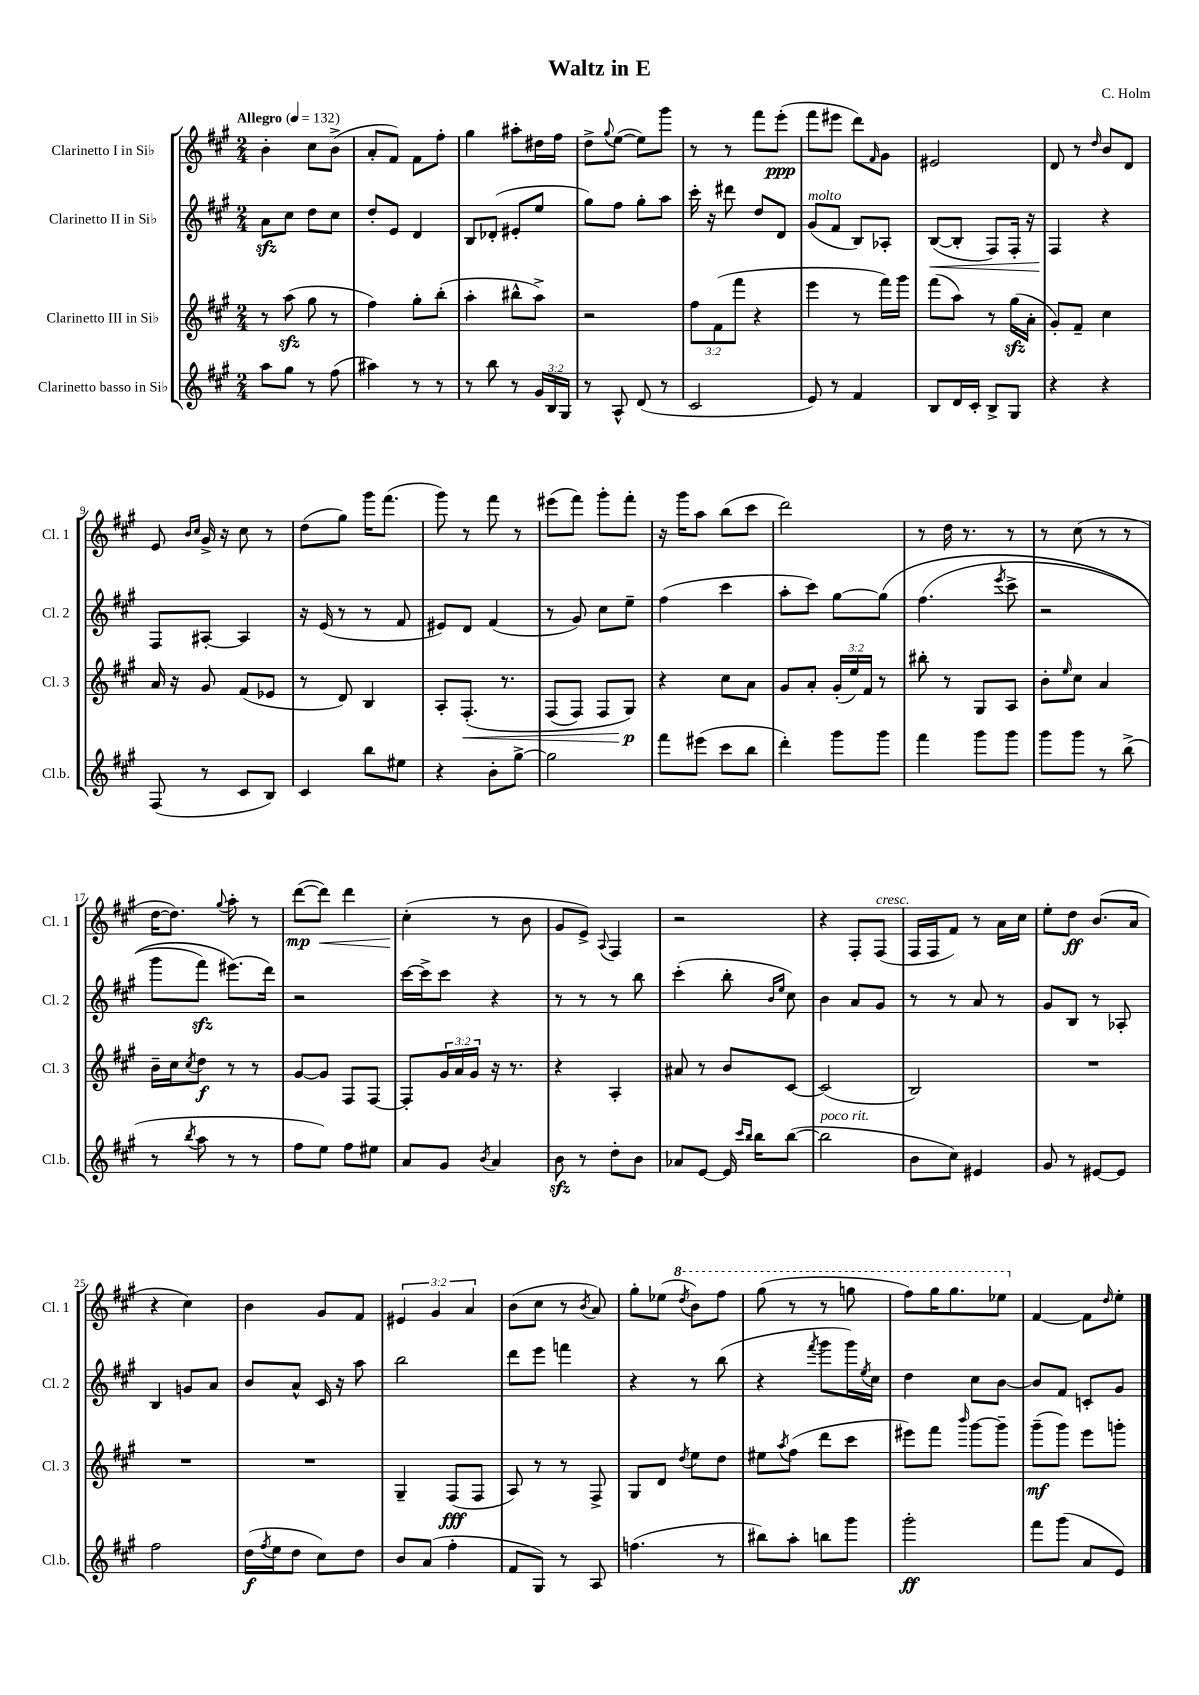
\header { title = "Waltz in E" composer = "C. Holm" }
<<
\new StaffGroup <<
\new Staff = "s0" \with { instrumentName = "Clarinetto I in Sib" shortInstrumentName = "Cl. 1" } {
    \clef treble \key a \major \numericTimeSignature \time 2/4 \override Staff.TupletNumber.text = #tuplet-number::calc-fraction-text \tempo "Allegro" 4 = 132
    b'4-. cis''8 b'8->( |
    a'8-. fis'8) fis'8 fis''8-. |
    gis''4 ais''8-. dis''16 fis''16 |
    d''8-> \appoggiatura { gis''8 } e''8~( e''8) gis'''8 |
    r8 r8 fis'''8 e'''8-.\ppp( |
    fis'''8 eis'''8 d'''8) \grace { fis'16 } gis'8 |
    eis'2 |
    d'8 r8 \grace { d''16 } b'8 d'8 |
    e'8 \grace { b'16 cis''16 } gis'16-> r16 cis''8 r8 |
    d''8( gis''8) gis'''16 fis'''8.( |
    gis'''8) r8 fis'''8 r8 |
    eis'''8( fis'''8) gis'''8-. fis'''8-. |
    r16 gis'''16 a''8 b''8( cis'''8 |
    d'''2) |
    r8 d''16 r8. r8 |
    r8 cis''8( r8 r8 |
    d''16~ d''8.) \appoggiatura { gis''8 } a''8-. r8 |
    d'''8~\mp( d'''8\<) d'''4 |
    cis''4-.\!( r8 b'8 |
    gis'8 e'8->) \appoggiatura { a8 } fis4 |
    r2 |
    r4 fis8-. fis8^\markup { \italic "cresc." }( |
    fis16 fis16 fis'8) r8 a'16 cis''16 |
    e''8-. d''8\ff b'8.( a'16 |
    r4 cis''4) |
    b'4 gis'8 fis'8 |
    \tuplet 3/2 { eis'4 gis'4 a'4 } |
    b'8( cis''8 r8 \acciaccatura { b'8 } a'8) |
    gis''8-. ees''8( \ottava #1 \acciaccatura { d'''8 } b''8) fis'''8 |
    gis'''8( r8 r8 g'''8 |
    fis'''8) gis'''16 gis'''8. ees'''8 \ottava #0 |
    fis'4~ fis'8 \grace { d''16 } e''8-. \bar "|." |
}
\new Staff = "s1" \with { instrumentName = "Clarinetto II in Sib" shortInstrumentName = "Cl. 2" } {
    \clef treble \key a \major \numericTimeSignature \time 2/4
    a'8\sfz cis''8 d''8 cis''8 |
    d''8-. e'8 d'4 |
    b8 des'8-.( eis'8-. e''8 |
    gis''8) fis''8 gis''8-. a''8 |
    cis'''16-. r16 dis'''8 d''8 d'8 |
    gis'8^\markup { \italic "molto" }( fis'8 b8) aes8-. |
    b8~\<( b8-. fis8) fis16-. r16 |
    fis4\! r4 |
    fis8 ais8~-. ais4 |
    r16 e'16( r8 r8 fis'8 |
    eis'8) d'8 fis'4( |
    r8 gis'8) cis''8 e''8-- |
    fis''4( cis'''4 |
    a''8-. cis'''8) gis''8~ gis''8\( |
    fis''4.( \acciaccatura { e'''8 } cis'''8-> |
    r2 |
    gis'''8 fis'''8\sfz) eis'''8.(\) d'''16) |
    r2 |
    cis'''16~ cis'''16-> cis'''8 r4 |
    r8 r8 r8 b''8 |
    cis'''4-.( b''8-. \grace { b'16 e''16 } cis''8) |
    b'4 a'8 gis'8 |
    r8 r8 a'8 r8 |
    gis'8 b8 r8 aes8-. |
    b4 g'8 a'8 |
    b'8 a'8-^ cis'16 r16 a''8 |
    b''2 |
    d'''8 e'''8 f'''4 |
    r4 r8 b''8( |
    r4 \acciaccatura { fis'''8 } gis'''8 gis'''16) \acciaccatura { e''8 } cis''16 |
    d''4 cis''8 b'8~ |
    b'8 fis'8 c'8-. gis'8 \bar "|." |
}
\new Staff = "s2" \with { instrumentName = "Clarinetto III in Sib" shortInstrumentName = "Cl. 3" } {
    \clef treble \key a \major \numericTimeSignature \time 2/4 \override Staff.TupletNumber.text = #tuplet-number::calc-fraction-text
    r8 a''8\sfz( gis''8 r8 |
    fis''4) gis''8-. b''8-.( |
    a''4-. bis''8-^ a''8->) |
    r2 |
    \tuplet 3/2 { fis''8 fis'8( fis'''8 } r4 |
    e'''4 r8 fis'''16) gis'''16 |
    fis'''8( a''8) r8 gis''16\sfz( a'16-. |
    gis'8-.) fis'8-- cis''4 |
    a'16 r16 gis'8 fis'8( ees'8 |
    r8 d'8) b4 |
    a8-. fis8.-.\<\( r8. |
    fis8( fis8) fis8 gis8\p\!\) |
    r4 cis''8 a'8 |
    gis'8 a'8-. \tuplet 3/2 { gis'16-.( e''16) fis'16 } r8 |
    bis''8-. r8 gis8 a8 |
    b'8-. \grace { e''16 } cis''8 a'4 |
    b'16-- cis''16 \acciaccatura { cis''8 } d''8\f r8 r8 |
    gis'8~ gis'8 fis8 fis8~ |
    fis8-. \tuplet 3/2 { gis'16 a'16 gis'16 } r16 r8. |
    r4 a4-. |
    ais'8 r8 b'8 cis'8~ |
    cis'2( |
    b2) |
    R2 |
    R2 |
    R2 |
    gis4-- fis8\fff( fis8 |
    a8) r8 r8 fis8-> |
    gis8 d'8 \acciaccatura { d''8 } e''8 d''8 |
    eis''8 \acciaccatura { a''8 } fis''8( d'''8 cis'''8 |
    eis'''8) fis'''8 \grace { b'''16 } gis'''8~ gis'''8-- |
    gis'''8--\mf( gis'''8) e'''8 g'''8-. \bar "|." |
}
\new Staff = "s3" \with { instrumentName = "Clarinetto basso in Sib" shortInstrumentName = "Cl.b." } {
    \clef treble \key a \major \numericTimeSignature \time 2/4 \override Staff.TupletNumber.text = #tuplet-number::calc-fraction-text
    a''8 gis''8 r8 fis''8( |
    ais''4) r8 r8 |
    r8 b''8 r8 \tuplet 3/2 { gis'16 b16 gis16 } |
    r8 a8-^ d'8( r8 |
    cis'2 |
    e'8) r8 fis'4 |
    b8 d'16 cis'16-. b8-> gis8 |
    r4 r4 |
    fis8( r8 cis'8 b8) |
    cis'4 b''8 eis''8 |
    r4 b'8-. gis''8~-> |
    gis''2 |
    fis'''8 eis'''8( cis'''8 b''8 |
    d'''4-.) gis'''8 gis'''8 |
    fis'''4 gis'''8 gis'''8 |
    gis'''8 gis'''8 r8 b''8->( |
    r8 \acciaccatura { b''8 } a''8 r8 r8 |
    fis''8 e''8) fis''8 eis''8 |
    a'8 gis'8 \acciaccatura { b'8 } a'4 |
    b'8\sfz r8 d''8-. b'8 |
    aes'8 e'8~ e'16 \grace { cis'''16 b''16 } b''16 b''8~( |
    b''2^\markup { \italic "poco rit." } |
    b'8 cis''8) eis'4 |
    gis'8 r8 eis'8~ eis'8 |
    fis''2 |
    d''16\f( \acciaccatura { fis''8 } e''16 d''8 cis''8) d''8 |
    b'8 a'8( fis''4-. |
    fis'8 gis8) r8 a8 |
    f''4.( r8 |
    bis''8) a''8-. b''8 gis'''8 |
    gis'''2-.\ff |
    fis'''8 gis'''8( a'8 e'8) \bar "|." |
}
>>
>>
